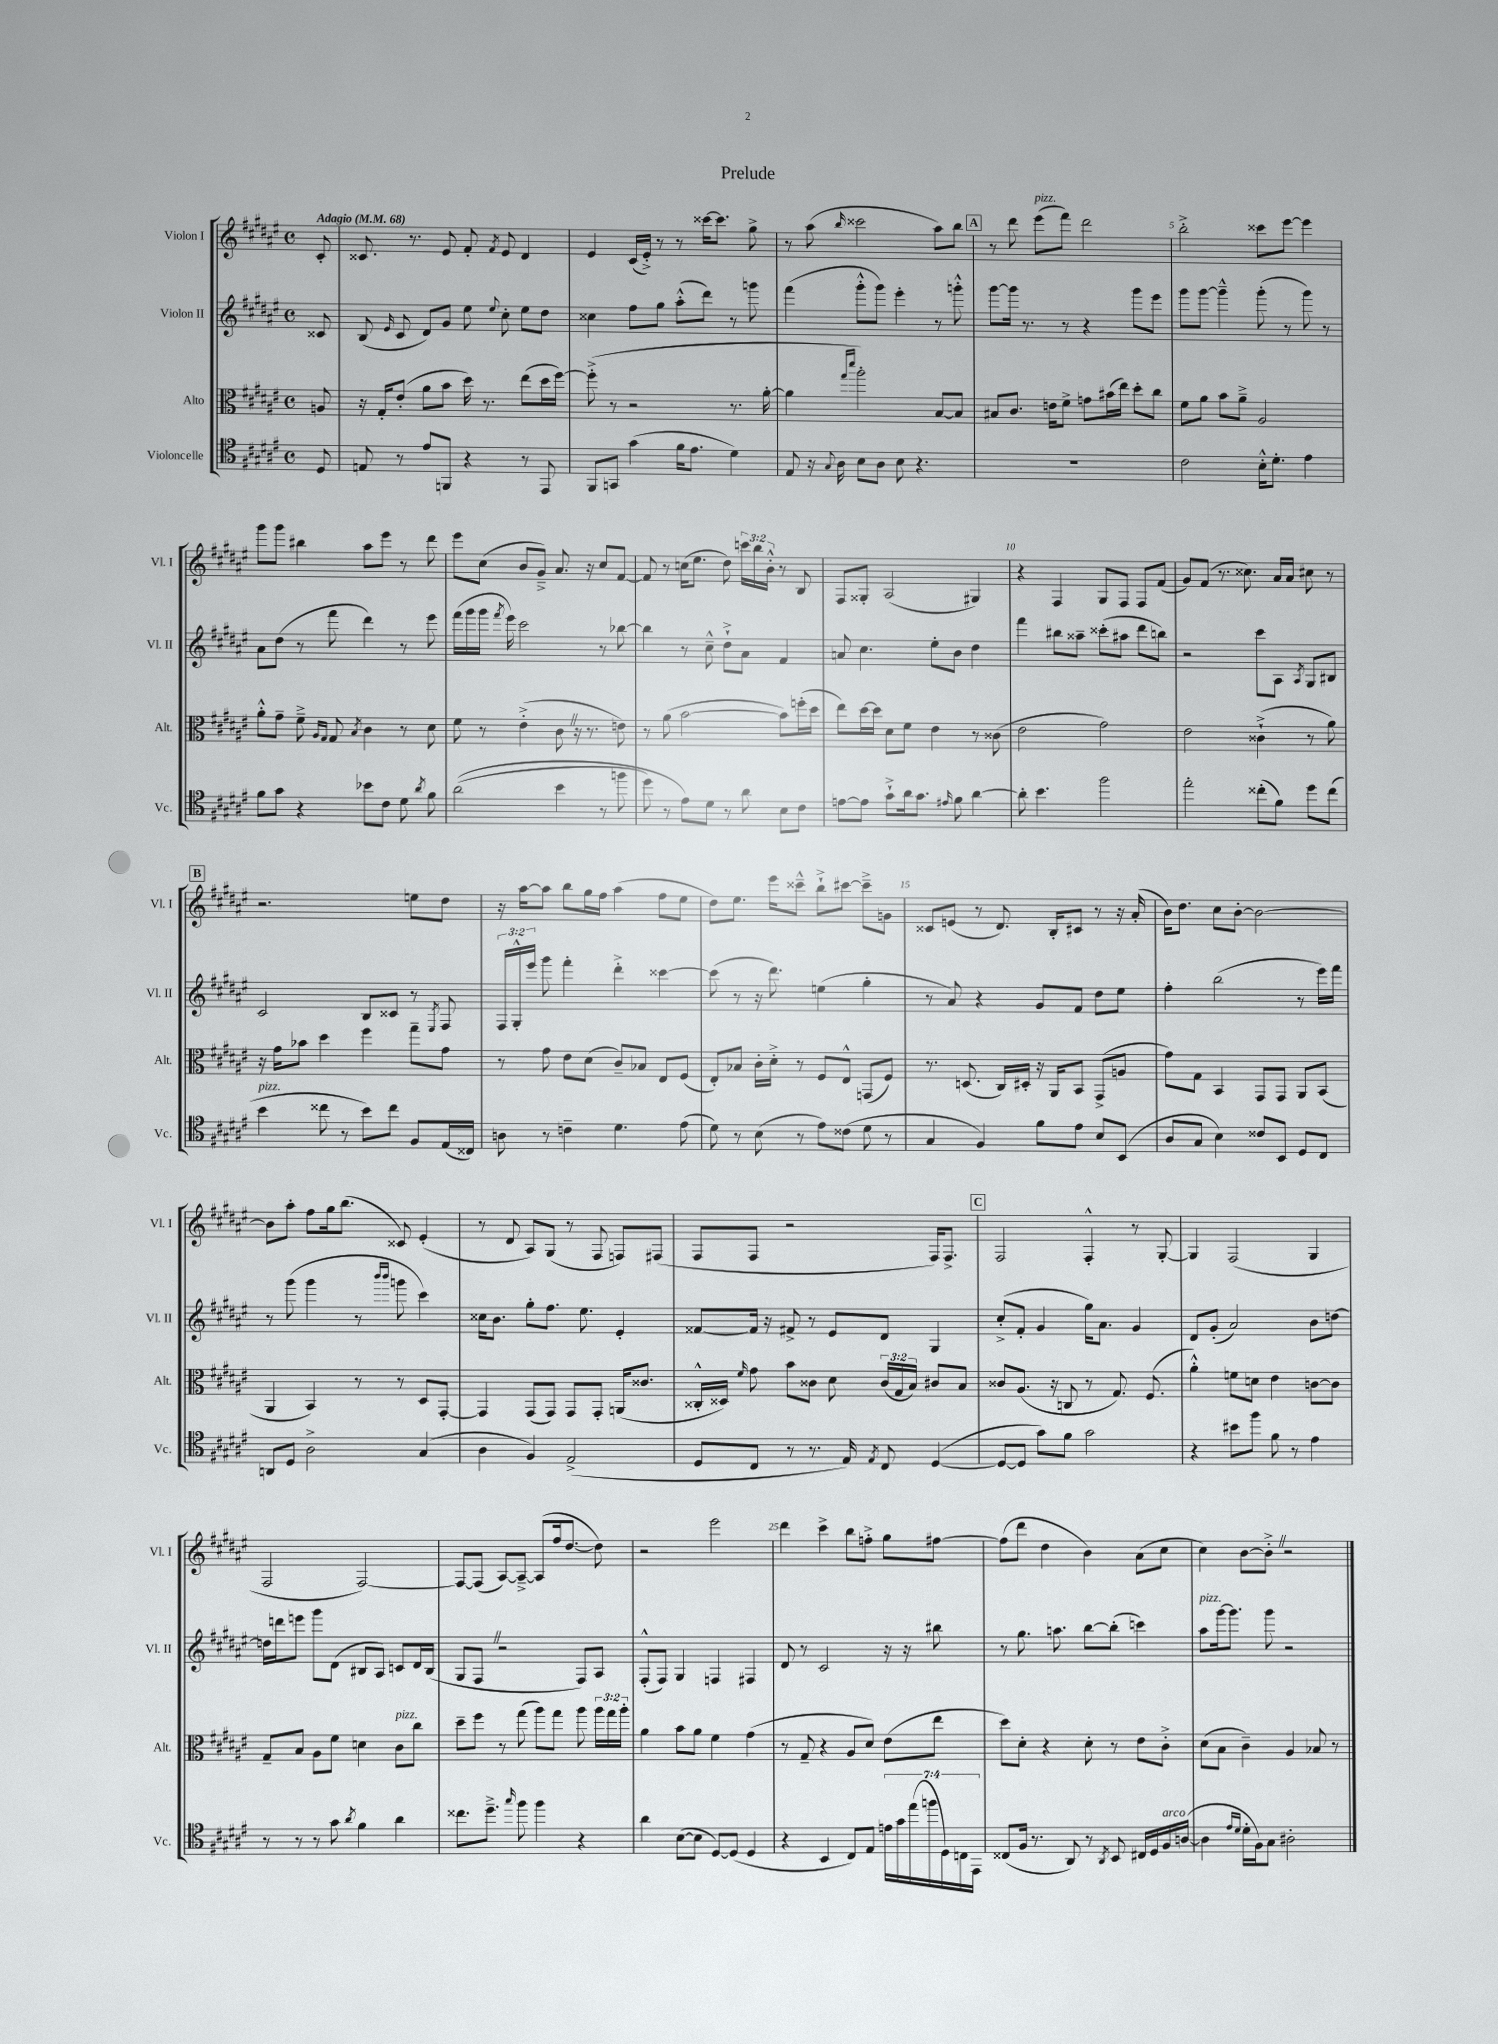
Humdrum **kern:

**kern	**kern	**kern	**kern
*staff4	*staff3	*staff2	*staff1
*clefC4	*clefC3	*clefG2	*clefG2
*k[f#c#g#d#a#e#]	*k[f#c#g#d#a#e#]	*k[f#c#g#d#a#e#]	*k[f#c#g#d#a#e#]
*M4/4	*M4/4	*M4/4	*M4/4
*met(c)	*met(c)	*met(c)	*met(c)
*MM68	*MM68	*MM68	*MM68
8D#	8A	8c##	8c#'
=	=	=	=
8E	16r	(8B	8.c##
.	16G#'	.	.
.	.	16qqe#	.
8r	(8e#'	8c#	.
.	.	.	8.r
8e#	8a#	8d#)	.
8FF	8b	8g#	8e#
4r	16dd#)	8ee#	8f#'
.	8.r	.	.
.	.	8qqee#	8qf#
.	.	8cc#'	8e#
8r	(8ee#	8ee#	4d#
8EE#	16dd#	8dd#	.
.	[16ff#)	.	.
=	=	=	=
8FF#	(8ff#'^]	4cc##	4e#
8GG	8r	.	.
(4g#	2r	8ff#	(16c#
.	.	.	16e#'^)
.	.	8gg#	8r
16f#	.	(8aa#'^^	8r
8.e#	.	.	.
.	.	8ddd#)	[16ccc##
.	.	.	8.ccc##]
4d#)	8.r	8r	.
.	.	8ggg	8gg#^
.	[16a#'	.	.
=	=	=	=
8E#	4a#]	(4fff#	8r
16r	.	.	(8aa#
8qqG#	.	.	.
16A#	.	.	.
.	16qqgg#	.	.
.	16qqddd#	.	16qqbb
8B	2aa#')	8ggg#'^^	2ccc##
8A#	.	8ggg#)	.
8B	.	4eee#'	.
4.r	.	.	.
.	[8B	8r	8aa#)
.	8B]	8ggg'^^	8bb
=	=	=	=
1r	8B#	[8ggg#	8r
.	8.c#	16ggg#]	8ddd#
.	.	8.r	.
.	.	.	(8eee#
.	16e	.	.
.	8f#^	8r	8fff#)
.	8g	4r	2ddd#
.	(16b#	.	.
.	16ee#)	.	.
.	8dd#'	8ggg#	.
.	8cc#	8eee#	.
=	=	=	=
2c#	8f#	8ggg#	2bb'^
.	8a#	[8ggg#	.
.	8b	4ggg#~^^]	.
.	8a#~^	.	.
16B'^^	2A#	(8ggg#'	8ccc##
8.d#'	.	.	.
.	.	8r	[8eee#
4e#	.	8ggg#)	4eee#]
.	.	8r	.
=	=	=	=
8f#	8a#'^^	8a#	8ggg#
8g#	8g#~	(8dd#	8ggg#
4r	8f#~^	8r	4bb#
.	16qqA#	.	.
.	16qqG#	.	.
.	8G#	8fff#	.
.	8qB	.	.
8b-	4c#	4ddd#)	8aa#
8c#	.	.	8eee#
8d#	8r	8r	8r
8qa#	.	.	.
8f#	8d#	8eee#	8ddd#
=	=	=	=
&((2a#	8f#	(16fff#	8eee#
.	.	16ggg#	.
.	8r	16ggg#	(8cc#
.	.	8qfff#	.
.	.	16eee#)	.
.	(4e#'^	2ccc#	8b
.	.	.	8g#~^)
4b	8c#	.	8.a#
.	16r	.	.
.	8.r	.	16r
8r	.	8r	8cc#
8ff	8e)	[8bb-	[8f#
=	=	=	=
8dd#)	8r	4bb-]	8f#]
8r	(8a#	.	8r
8e#&)	[2b	8r	(16cc
.	.	.	8.ee#
8d#	.	8cc#~^^	.
8r	.	8dd#`^	8dd#)
8a#	.	8a#	24ccc
.	.	.	24bb
.	.	.	24b'^^
8B	8b])	4f#	8r
8c#	(16ff'	.	8B
.	16dd#	.	.
=	=	=	=
[8e	8ee#)	8a	8F#
8e]	[16dd#	4.cc#	8G##'
.	16dd#]	.	.
8g#`^	8d#	.	(2A#
16a#	8f#	.	.
8.g#	.	.	.
.	4e#	8ee#'	.
16qqe#	.	.	.
8f#	.	8b	.
[4a#	8r	4dd#	4G#)
.	(8c##	.	.
=	=	=	=
8a#']	2e#	4fff#	4r
4.b	.	.	.
.	.	8bb#	4F#
.	.	8aa##~	.
2ff#	2g#)	(8ccc##'	8G#
.	.	8aa#	8F#
.	.	8ddd#	8F#
.	.	8bb)	(8f#
=	=	=	=
2ee#'	2e#	2r	8g#)
.	.	.	(8f#
.	.	.	8.r
.	.	.	8.cc##)
(8cc##'	(4c##`^	8ccc#	.
8f#)	.	8A#	16a#
.	.	.	16a#
.	.	8qA#	.
8dd#	8r	8G#	8cc#
(8cc##	8a#)	8B#	8r
=	=	=	=
4b	16r	2c#	2.r
.	16g#	.	.
.	8b-	.	.
8cc##	4dd#	.	.
8r	.	.	.
8b)	4ff#	8B	.
8cc##	.	8c##	.
8F#	8gg#~	8r	8ee
.	.	8qE#	.
(16E#	8g#	8F#	8dd#
16C##)	.	.	.
=	=	=	=
8A	8r	24F#	16r
.	.	24G#'^^	.
.	.	.	[16aa#
.	.	24eee#	.
8r	8g#	8ggg#	8aa#]
4c~	8e#	4fff#'	8bb
.	(8d#	.	16gg#
.	.	.	16ff#
4.d#	8c#~)	4ddd#'^	(4aa#
.	8B-	.	.
.	8E#	[4ccc##	8ff#
(8e#	(8F#	.	8ee#
=	=	=	=
8d#)	8E#')	(8ccc##]	8dd#)
8r	8B-	8r	8.ee#
(8B	16c#'	16r	.
.	16d#'^	8.ddd#)	16eee#
8r	8r	.	8ccc##~^^
8e#)	8F#	(4ee	8bb`^
(8c##	8E#^^	.	[8ccc#
8d#	(8GG	4gg#'	8ccc#~^]
8r	8F#)	.	8g
=	=	=	=
4G#	8.r	8r	8c##
.	.	8a#)	(8e
.	(8.D	.	.
4F#)	.	4r	8r
.	16C#)	.	8.d#)
.	16D#'	.	.
8f#	16r	8g#	.
.	16AA#	.	16B'
8e#	8BB	8f#	8c#
8B	(8GG#^	8dd#	8r
(8BB	8A	8ee#	16r
.	.	.	(16a#'
=	=	=	=
8A#	8g#)	4ff#'	16b)
.	.	.	8.dd#
8G#	8G#	.	.
4B)	4BB	(2bb	8cc#
.	.	.	[8b'
8c##	8GG#	.	2b_
8BB	8GG#	.	.
8D#	8AA#	8r	.
8C#	(8BB	16eee#)	.
.	.	16fff#	.
=	=	=	=
8AA	4AA#	8r	8b]
8D#	.	(8ggg#	8aa#'
2A#^	4BB)	4ggg#	8ff#
.	.	.	16gg#
.	.	.	(8.bb
.	8r	8r	.
.	.	16qqbbb	.
.	.	16qqbbb	.
.	8r	8ggg	8c##)
(4G#	8D#	4ccc#)	(4e#'
.	[8GG#'	.	.
=	=	=	=
4A#	4GG#]	16cc##	8r
.	.	8.b	.
.	.	.	8d#
4F#)	(8GG#	8gg#'	8A#)
.	8GG#)	8.ff#	(8G#
(2E#^	8GG#	.	8r
.	.	8.ee#	.
.	8GG#'	.	8F#
.	(16AA	4e#'	8F)
.	8.c##	.	.
.	.	.	(8F#
=	=	=	=
8D#	16C##'^^	[8f##	8F#
.	16D##)	.	.
.	16qqf#	.	.
8C#	8g#	16f##]	8F#
.	.	16r	.
8r	8b	8f#^	2r
8.r	8c##	8r	.
.	8d#	8e#	.
16E#)	.	.	.
8qE#	.	.	.
8C#	(24c##	8d#	.
.	24G#	.	.
.	24B)	.	.
([4D#	8c#	4G#	16F#)
.	.	.	8.F#^
.	8B	.	.
=	=	=	=
8D#_	8c##	(8cc#'^	2F#
8D#]	(8.A#	8f#'	.
8g#)	.	4g#	.
.	16r	.	.
8f#	8C	.	.
2g#	8r	16gg#)	4F#'^^
.	.	8.a#	.
.	8.G#)	.	.
.	.	4g#	8r
.	(8.F#	.	.
.	.	.	[8G#'
=	=	=	=
4r	4a#'^^)	8d#	4G#]
.	.	(8g#'	.
8b#	8f	2a#)	(2F#
8ff#	8d	.	.
8f#	4e#	.	.
8r	.	.	.
4e#	[8c	8b	4G#
.	8c]	[8dd	.
=	=	=	=
8r	8G#~	16dd]	2F#
.	.	16ddd	.
8r	8B	8eee	.
8r	8A#	8ggg#	.
8g#	8f#	(8d#	.
8qa#	.	.	.
4f#	4d	8B#	[2F#)
.	.	8A#)	.
4a#	8c#	8c	.
.	8cc#	16d#	.
.	.	(16B#	.
=	=	=	=
8.cc##	8dd#~	8G#	8F#_
.	8ff#	8F#	(8F#]
8.dd#~^	.	.	.
.	8r	2r	[8A#)
16qqgg#	.	.	.
8ff#	(8gg#	.	8A#~^_
4ff#	8aa#)	.	(8A#]
.	8gg#	.	16ff#
.	.	.	[8.dd#
4r	8aa#	8F#)	.
.	24aa#	8A#	8dd#])
.	24gg#	.	.
.	24aa#'	.	.
=	=	=	=
4a#	4a#	(8F#'^^	2r
.	.	8F#)	.
([8B	8b	4G#	.
8B]	8a#	.	.
[8D#)	4f#	4F	2eee#
(8D#]	.	.	.
4D#	(4g#	4F#	.
=	=	=	=
4r	8r	8d#	4ddd#
.	8G#~	8r	.
4BB	4r	2c#	4ccc#^
8C#)	8A#	.	8bb
8E#	8d#)	.	8ff'^
28e	(8e#	16r	8gg#
28g#	.	.	.
.	.	16r	.
(28ee#	.	.	.
28ff	.	.	.
.	8ee#	8bb#	[8ff#
28D#)	.	.	.
28C	.	.	.
28EE#	.	.	.
=	=	=	=
(8C##	8dd#)	8r	(8ff#]
16F#	8d#'	8.gg#	8ddd#
8.r	.	.	.
.	4r	.	4dd#
.	.	8.aa	.
8AA#)	.	.	.
8r	8d#'	[8bb	4b)
8qAA#	.	.	.
8BB	8r	(8bb']	.
16C#	8e#	4ccc)	(8a#
16D#	.	.	.
16F#	8c#'^	.	8cc#
([16A	.	.	.
=	=	=	=
4A]	(8d#	8aa#	4cc#)
.	8B	[16ggg#	.
.	.	8.ggg#]	.
16qqe#	.	.	.
16qqd#	.	.	.
16d#'	4c#~)	.	[8b
16F#)	.	.	.
8G#	.	8ggg#	8b'^]
2A#'	4A#	2r	2r
.	8B-	.	.
.	8r	.	.
==	==	==	==
*-	*-	*-	*-
